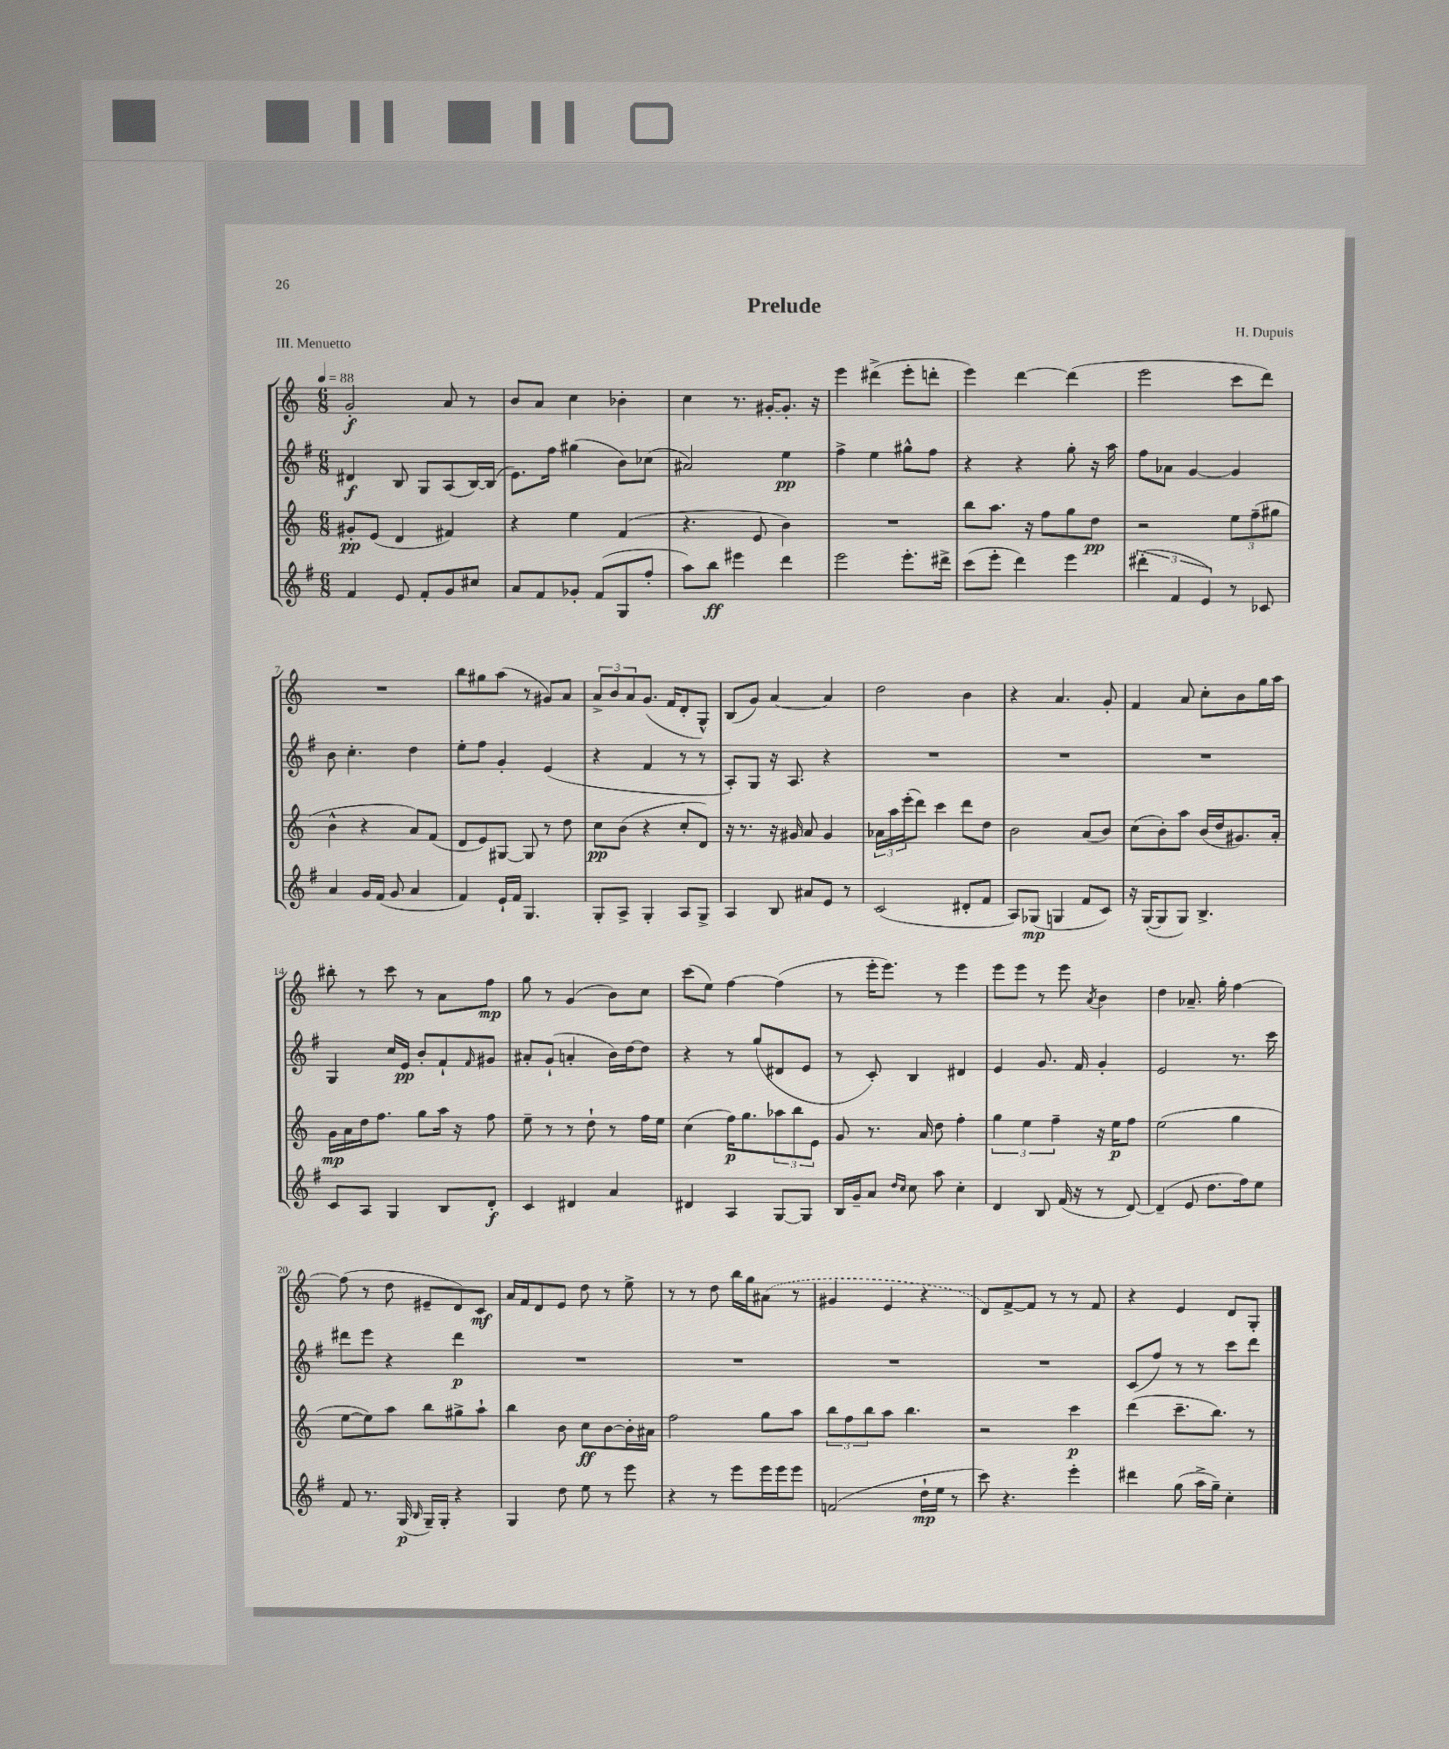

**kern	**dynam	**kern	**dynam	**kern	**dynam	**kern	**dynam
*part4	*part4	*part3	*part3	*part2	*part2	*part1	*part1
*staff4	*staff4	*staff3	*staff3	*staff2	*staff2	*staff1	*staff1
*clefG2	*	*clefG2	*	*clefG2	*	*clefG2	*
*k[f#]	*	*k[]	*	*k[f#]	*	*k[]	*
*M6/8	*	*M6/8	*	*M6/8	*	*M6/8	*
*MM88	*	*MM88	*	*MM88	*	*MM88	*
=1	=1	=1	=1	=1	=1	=1	=1
4f#/	.	8g#X'/L	pp	4d#X/	f	2g'/	f
.	.	(8e/J	.	.	.	.	.
8e/	.	4d/	.	8B/	.	.	.
8f#'/L	.	.	.	8G/L	.	.	.
8g/	.	4f#X/)	.	(8A/	.	8a/	.
8cc#X/J	.	.	.	[16B/L)	.	8r	.
.	.	.	.	(16B/JJ]	.	.	.
=2	=2	=2	=2	=2	=2	=2	=2
8a/L	.	4r	.	8.e\L)	.	8b/L	.
8f#/	.	.	.	.	.	8a/J	.
.	.	.	.	16ff#\Jk	.	.	.
8g-X'/J	.	4ee\	.	(4gg#X\	.	4cc\	.
(8f#/L	.	.	.	.	.	.	.
8G/	.	(4f/	.	8b\L)	.	4b-X'\	.
8ff#'/J	.	.	.	(8cc-X\J	.	.	.
=3	=3	=3	=3	=3	=3	=3	=3
8aa\L)	.	4.r	.	2a#X/)	.	4cc\	.
8bb\J	ff	.	.	.	.	.	.
4eee#X\	.	.	.	.	.	8.r	.
.	.	8e/	.	.	.	.	.
.	.	.	.	.	.	[16g#X'/KL	.
4ddd\	.	4b\)	.	4ee\	pp	8.g#'/J]	.
.	.	.	.	.	.	16r	.
=4	=4	=4	=4	=4	=4	=4	=4
2eee\	.	2.r	.	4ff#^\	.	4eee\	.
.	.	.	.	4ee\	.	(4ddd#X^\	.
8.eee'\L	.	.	.	8gg#X^^\L	.	8eee'\L	.
.	.	.	.	8ff#\J	.	8dddn'\J	.
16ddd#X^\Jk	.	.	.	.	.	.	.
=5	=5	=5	=5	=5	=5	=5	=5
(8ccc\L	.	8bb\L	.	4r	.	4eee\)	.
8eee'\J	.	8.aa\J	.	.	.	.	.
4ddd\)	.	.	.	4r	.	[4ddd\	.
.	.	16r	.	.	.	.	.
.	.	8ff\L	.	.	.	.	.
4eee\	.	8gg\	.	8gg'\	.	(4ddd\]	.
.	.	8dd\J	pp	16r	.	.	.
.	.	.	.	16aa\	.	.	.
=6	=6	=6	=6	=6	=6	=6	=6
(6ddd#X'\	.	2r	.	8ff#\L	.	2eee\	.
.	.	.	.	8a-X\J	.	.	.
6f#/	.	.	.	.	.	.	.
.	.	.	.	[4g/	.	.	.
6e/)	.	.	.	.	.	.	.
8r	.	12ee\L	.	4g/]	.	8ccc\L	.
.	.	(12ff~\	.	.	.	.	.
8c-X/	.	.	.	.	.	8ddd\J)	.
.	.	12gg#X\J	.	.	.	.	.
!!LO:LB:g=z
=7	=7	=7	=7	=7	=7	=7	=7
4a/	.	4b^^\	.	8b\	.	2.r	.
.	.	.	.	4.cc'\	.	.	.
16g/LL	.	4r	.	.	.	.	.
(16f#/JJ	.	.	.	.	.	.	.
8g/	.	.	.	.	.	.	.
4a/	.	8a/L)	.	4dd\	.	.	.
.	.	(8f/J	.	.	.	.	.
=8	=8	=8	=8	=8	=8	=8	=8
4f#/)	.	8d/L	.	8ee'\L	.	8bb\L	.
.	.	8e/)	.	8ff#\J	.	8gg#X\	.
16e`/LL	.	[8G#X/J	.	4g'/	.	(8aa\J	.
16f#/JJ	.	.	.	.	.	.	.
4.G/	.	8G#/]	.	.	.	8r	.
.	.	8r	.	(4e/	.	8g#X/L)	.
.	.	8dd\	.	.	.	8a/J	.
=9	=9	=9	=9	=9	=9	=9	=9
8G'/L	.	8cc\L	pp	4r	.	12a^/L	.
.	.	.	.	.	.	12b/	.
8A^/J	.	(8b\J	.	.	.	.	.
.	.	.	.	.	.	12a/	.
4G'/	.	4r	.	4f#/	.	(8.g/J	.
.	.	.	.	.	.	16f/KL	.
8A/L	.	8cc'/L	.	8r	.	8d'/	.
8G^/J	.	8d/J)	.	8r	.	8G^^/J)	.
=10	=10	=10	=10	=10	=10	=10	=10
4A/	.	16r	.	8A'/L)	.	(8B/L	.
.	.	8.r	.	.	.	.	.
.	.	.	.	8G/J	.	8g/J)	.
8B/	.	16r	.	16r	.	[4a/	.
.	.	16g#X/	.	8.A/	.	.	.
8a#X/L	.	8a/	.	.	.	.	.
8e/J	.	4g#/	.	4r	.	4a/]	.
8r	.	.	.	.	.	.	.
=11	=11	=11	=11	=11	=11	=11	=11
(2c/	.	24a-X\LL	.	2.r	.	2dd\	.
.	.	24aa\	.	.	.	.	.
.	.	(24eee'\J	.	.	.	.	.
.	.	8ddd\J)	.	.	.	.	.
.	.	4ccc\	.	.	.	.	.
8d#X'/L	.	8ddd\L	.	.	.	4b\	.
8f#/J	.	8dd\J	.	.	.	.	.
=12	=12	=12	=12	=12	=12	=12	=12
8A/L)	.	2b\	.	2.r	.	4r	.
(8G-X/J	mp	.	.	.	.	.	.
4Gn/	.	.	.	.	.	4.a/	.
8f#/L	.	(8a/L	.	.	.	.	.
8c/J)	.	8b/J)	.	.	.	8g'/	.
=13	=13	=13	=13	=13	=13	=13	=13
16r	.	(8cc\L	.	2.r	.	4f/	.
([16G'/KL	.	.	.	.	.	.	.
8G/]	.	8b'\)	.	.	.	.	.
8G/J)	.	8aa\J	.	.	.	8a/	.
4.B^/	.	(16b/LL	.	.	.	8cc'\L	.
.	.	16dd/J	.	.	.	.	.
.	.	8.g#X/)	.	.	.	8b\	.
.	.	.	.	.	.	16gg\L	.
.	.	16a'/Jk	.	.	.	16aa\JJ	.
!!LO:LB:g=z
=14	=14	=14	=14	=14	=14	=14	=14
8c/L	.	16g\LL	mp	4G/	.	8bb#X'\	.
.	.	16a\	.	.	.	.	.
8A/J	.	16dd\J	.	.	.	8r	.
.	.	8.ff\J	.	.	.	.	.
4G/	.	.	.	16cc/LL	.	8ccc\	.
.	.	.	.	16e/JJ	pp	.	.
.	.	8gg\L	.	8b'/L	.	8r	.
8B/L	.	16aa\Jk	.	8f#`/	.	8a\L	.
.	.	16r	.	.	.	.	.
.	.	.	.	16qqf#/	.	.	.
8d'/J	f	8ff\	.	8g#X/J	.	8ff\J	mp
=15	=15	=15	=15	=15	=15	=15	=15
4c/	.	8ee~\	.	8a#X'/L	.	8gg\	.
.	.	8r	.	(8g`/J	.	8r	.
4d#X/	.	8r	.	4an'/	.	(4g/	.
.	.	8dd`\	.	.	.	.	.
4a/	.	8r	.	16b\LL)	.	8b\L)	.
.	.	.	.	[16dd\J	.	.	.
.	.	16ff\LL	.	8dd\J]	.	8cc\J	.
.	.	16ee\JJ	.	.	.	.	.
=16	=16	=16	=16	=16	=16	=16	=16
4d#X/	.	(4cc\	.	4r	.	(8ccc\L	.
.	.	.	.	.	.	8ee\J)	.
4A/	.	16ff\KL)	p	8r	.	[4ff\	.
.	.	8.gg\	.	.	.	.	.
.	.	.	.	(8gg/L	.	.	.
[8G/L	.	12aa-X\	.	8d#X/	.	(4ff\]	.
.	.	12bb\	.	.	.	.	.
8G/J]	.	.	.	8e/J	.	.	.
.	.	12e\J	.	.	.	.	.
=17	=17	=17	=17	=17	=17	=17	=17
16B/LL	.	8g/	.	8r	.	8r	.
16g~/J	.	.	.	.	.	.	.
8a/J	.	8.r	.	8c'/)	.	16eee'\KL	.
.	.	.	.	.	.	8.eee\J)	.
16qqdd/LL	.	.	.	.	.	.	.
16qqcc/JJ	.	.	.	.	.	.	.
8cc\	.	.	.	4B/	.	.	.
.	.	16a/	.	.	.	.	.
8aa\	.	8dd\	.	.	.	8r	.
4cc'\	.	4ff'\	.	4d#X/	.	4eee\	.
=18	=18	=18	=18	=18	=18	=18	=18
4d/	.	6gg\	.	4e/	.	8eee\L	.
.	.	.	.	.	.	8eee\J	.
.	.	6ee\	.	.	.	.	.
8B/	.	.	.	8.g/	.	8r	.
.	.	6ff~\	.	.	.	.	.
(16f#/	.	.	.	.	.	8eee\	.
16r	.	.	.	16f#/	.	.	.
.	.	.	.	.	.	8qa/	.
8r	.	16r	.	4g'/	.	4b\	.
.	.	16ee\KL	p	.	.	.	.
[8d/)	.	8ff\J	.	.	.	.	.
=19	=19	=19	=19	=19	=19	=19	=19
(4d~/]	.	(2ee\	.	2e/	.	4dd\	.
8e/	.	.	.	.	.	8.a-X~/	.
8.dd\L	.	.	.	.	.	.	.
.	.	.	.	.	.	16gg'\	.
.	.	4gg\	.	8.r	.	[4ff\	.
16ff#\k)	.	.	.	.	.	.	.
8ee\J	.	.	.	.	.	.	.
.	.	.	.	16ccc\	.	.	.
!!LO:LB:g=z
=20	=20	=20	=20	=20	=20	=20	=20
8f#/	.	[8ee\L	.	8ddd#X\L	.	(8ff\]	.
8.r	.	8ee\])	.	8eee\J	.	8r	.
.	.	8aa\J	.	4r	.	8dd\	.
(16G/	p	.	.	.	.	.	.
16qqB/	.	.	.	.	.	.	.
16G~/LL)	.	8bb\L	.	.	.	8e#X~/L	.
16G'/JJ	.	.	.	.	.	.	.
4r	.	8gg#X^\	.	4ddd#\	p	8d/)	.
.	.	8aa`\J	.	.	.	8c/J	mf
=21	=21	=21	=21	=21	=21	=21	=21
4G/	.	4bb\	.	2.r	.	16a/LL	.
.	.	.	.	.	.	16f/J	.
.	.	.	.	.	.	8d/	.
8dd\	.	8b\	.	.	.	8e/J	.
8ee\	.	8cc\L	ff	.	.	8dd\	.
8r	.	[8b\	.	.	.	8r	.
8eee\	.	16b'\L]	.	.	.	8ee^\	.
.	.	16a#X\JJ	.	.	.	.	.
=22	=22	=22	=22	=22	=22	=22	=22
4r	.	2ff\	.	2.r	.	8r	.
.	.	.	.	.	.	8r	.
8r	.	.	.	.	.	8dd\	.
8eee\L	.	.	.	.	.	16bb\LL	.
.	.	.	.	.	.	16gg\J	.
16eee\L	.	8gg\L	.	.	.	(8a#X\J	.
16eee\J	.	.	.	.	.	.	.
8eee\J	.	8aa\J	.	.	.	8r	.
=23	=23	=23	=23	=23	=23	=23	=23
(2fn/	.	12bb\L	.	2.r	.	4g#X/	.
.	.	12ff\	.	.	.	.	.
.	.	12bb\	.	.	.	.	.
.	.	8aa\J	.	.	.	4e/	.
.	.	4.bb\	.	.	.	.	.
16dd`\LL	mp	.	.	.	.	4r	.
16ee\JJ	.	.	.	.	.	.	.
8r	.	.	.	.	.	.	.
=24	=24	=24	=24	=24	=24	=24	=24
8ccc\)	.	2r	.	2.r	.	8d/L)	.
4.r	.	.	.	.	.	[8f^/	.
.	.	.	.	.	.	8f/J]	.
.	.	.	.	.	.	8r	.
4eee'\	.	4ccc\	p	.	.	8r	.
.	.	.	.	.	.	8f/	.
=25	=25	=25	=25	=25	=25	=25	=25
4ddd#X\	.	(4ddd\	.	(8c/L	.	4r	.
.	.	.	.	8ff#/J)	.	.	.
(8gg\	.	8.ccc~\L	.	8r	.	4e/	.
16aa^\LL	.	.	.	8r	.	.	.
16gg~\JJ)	.	8.bb\J)	.	.	.	.	.
4cc'\	.	.	.	8ccc\L	.	8d/L	.
.	.	8r	.	8ddd\J	.	8G'/J	.
==	==	==	==	==	==	==	==
*-	*-	*-	*-	*-	*-	*-	*-
